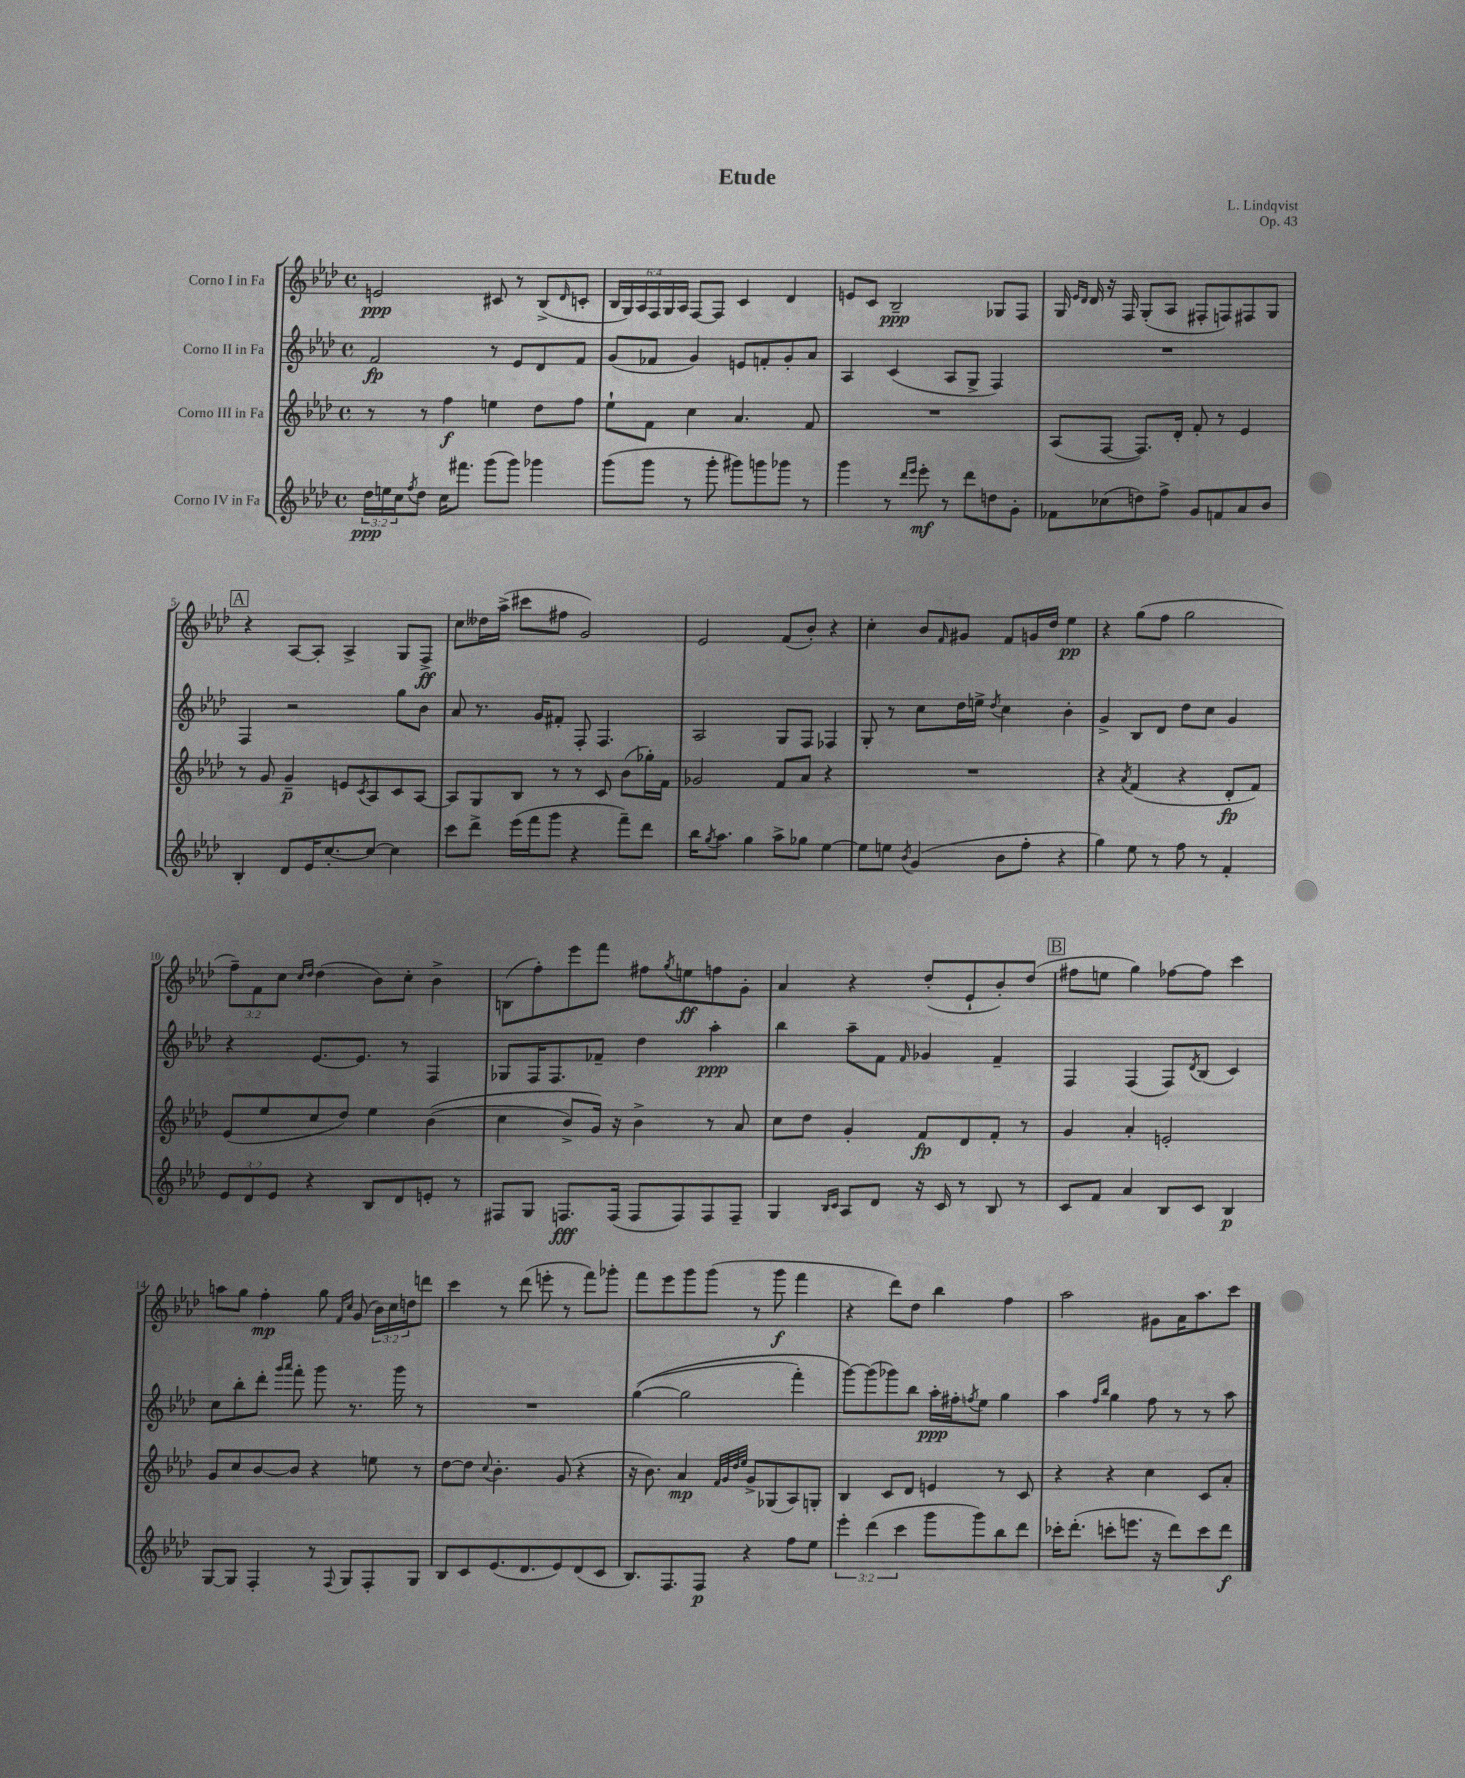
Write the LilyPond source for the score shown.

\header { title = "Etude" composer = "L. Lindqvist" opus = "Op. 43" }
<<
\new StaffGroup <<
\new Staff = "s0" \with { instrumentName = "Corno I in Fa" } {
    \clef treble \key aes \major \defaultTimeSignature \time 4/4 \override Staff.TupletNumber.text = #tuplet-number::calc-fraction-text
    e'2\ppp cis'8 r8 bes8->( \grace { des'16 } c'8-. |
    \tuplet 6/4 { bes16 g16) aes16 f16 g16 aes16 } f8~ f8 c'4 des'4 |
    e'8 c'8 bes2--\ppp ges8 f8 |
    g16 \grace { ees'16 des'16 } des'16 r16 f16 g8-.( aes8 fis8-. f8) fis8 g8 |
    \mark \markup { \box "A" } r4 aes8~ aes8-. aes4-> g8 f8->\ff |
    c''8 deses''16 aes''16->( cis'''8 fis''8 g'2) |
    ees'2 f'8( bes'8-.) r4 |
    c''4-. bes'8 \grace { f'16 } gis'8 f'8 g'16 des''16 ees''4\pp |
    r4 g''8( f''8 g''2 |
    \tuplet 3/2 { f''8--) f'8 c''8 } \grace { c''16 des''16 } des''4( bes'8) c''8-. bes'4-> |
    b8( f''8-.) ees'''8 f'''8 fis''8 \acciaccatura { g''8 } e''8\ff f''8 g'8-. |
    aes'4 r4 des''8-.( ees'8-! bes'8-.) des''8( |
    \mark \markup { \box "B" } fis''8 e''8 g''4) fes''8~ fes''8 c'''4 |
    a''8 g''8 f''4-.\mp g''8 \grace { f'16 c''16 } g'8( \tuplet 3/2 { bes'16) c''16 d''16 } d'''8 |
    c'''4 r8 des'''8( e'''8-. r8 f'''8) ges'''8-. |
    f'''8 ees'''8 g'''8 g'''8( r8 g'''8\f f'''4 |
    r4 des'''8) des''8 bes''4 f''4 |
    aes''2 gis'8 aes'16 aes''8. c'''8 \bar "|." |
}
\new Staff = "s1" \with { instrumentName = "Corno II in Fa" } {
    \clef treble \key aes \major \defaultTimeSignature \time 4/4
    f'2\fp r8 ees'8 des'8 f'8 |
    g'8( fes'8 g'4) e'8 f'8-. g'8-. aes'8 |
    aes4 c'4( aes8 g8-> f4) |
    R1 |
    \mark \markup { \box "A" } f4 r2 g''8 bes'8 |
    aes'8 r8. g'16 fis'8-. f8-. f4. |
    aes2 g8 f8 fes4 |
    g8-. r8 c''8 des''16 e''16-> \acciaccatura { des''8 } c''4 bes'4-. |
    g'4-> bes8 des'8 des''8 c''8 g'4 |
    r4 ees'8.~ ees'8. r8 f4 |
    ges8 f16 f8. fes'8-- des''4 aes''4-.\ppp |
    bes''4 aes''8-- f'8 \grace { f'16 } ges'4 f'4-- |
    \mark \markup { \box "B" } f4 f4( f8) \acciaccatura { des'8 } bes8( c'4) |
    c''8 bes''8-. des'''8-. \grace { g'''16 aes'''16 } f'''8-. g'''8 r8. g'''16 r8 |
    R1 |
    g''4~(\( g''2 f'''4-.) |
    g'''8~\) g'''8( ges'''8) bes''8 aes''16-.\ppp fis''16-. \acciaccatura { f''8 } ees''8 g''4 |
    aes''4 \grace { f''16 bes''16 } g''4 f''8 r8 r8 aes''8 \bar "|." |
}
\new Staff = "s2" \with { instrumentName = "Corno III in Fa" } {
    \clef treble \key aes \major \defaultTimeSignature \time 4/4
    r8 r8 f''4\f e''4 des''8 f''8 |
    ees''8-! f'8 c''4 aes'4. f'8 |
    R1 |
    aes8( f8~ f8.) des'16-. f'8-. r8 ees'4 |
    \mark \markup { \box "A" } r8 g'8 g'4--\p e'8 \acciaccatura { c'8 } aes8 c'8 aes8~ |
    aes8 g8 bes8 r8 r8 c'8 bes'8( ges''16-.) f'16 |
    ges'2 f'8 aes'8 r4 |
    R1 |
    r4 \acciaccatura { aes'8 } f'4( r4 des'8-.\fp f'8) |
    ees'8( ees''8 c''8 des''8) ees''4 bes'4(\( |
    c''4 bes'8->) g'16\) r16 bes'4-> r8 aes'8 |
    c''8 des''8 g'4-. f'8\fp des'8 f'8-. r8 |
    \mark \markup { \box "B" } g'4 aes'4-. e'2-. |
    g'8 c''8 bes'8~ bes'8 r4 e''8 r8 |
    des''8~ des''8 \appoggiatura { c''8 } bes'4.-. g'8( r4 |
    r16 bes'8.) aes'4\mp \grace { f'32 g'32 des''32 ees''32 } g'8-> ges8( aes8) g8-. |
    bes4 c'8 des'8 e'4 r8 c'8 |
    r4 r4 c''4 c'8 aes'8-. \bar "|." |
}
\new Staff = "s3" \with { instrumentName = "Corno IV in Fa" } {
    \clef treble \key aes \major \defaultTimeSignature \time 4/4 \override Staff.TupletNumber.text = #tuplet-number::calc-fraction-text
    \tuplet 3/2 { des''16\ppp e''16 c''16 } \acciaccatura { f''8 } des''8 c''16 fis'''8. g'''8( g'''8) ges'''4 |
    g'''8( g'''8 r8 g'''8-. gis'''8) g'''8 ges'''8 r8 |
    g'''4 r8 \grace { des'''16 ees'''16 } ees'''8-.\mf r8 des'''8 d''8 g'8-. |
    fes'8 ces''8( d''8) f''8-> g'8 f'8 aes'8 bes'8 |
    \mark \markup { \box "A" } bes4-. des'8 ees'16 c''8.~-. c''8~ c''4 |
    c'''8 des'''8-> ees'''16( f'''16 g'''8 r4 f'''8--) des'''8 |
    bes''16 \acciaccatura { g''8 } aes''8. g''4 aes''8-> ges''8 ees''4~ |
    ees''8 e''8 \acciaccatura { bes'8 } g'4( bes'8 f''8-. r4 |
    g''4) ees''8 r8 f''8 r8 f'4-. |
    \tuplet 3/2 { ees'8 des'8 ees'8 } r4 bes8 des'8 e'8-. r8 |
    fis8 g8 f8.\fff f16( f8 f8) f8 f8-- |
    g4 \grace { bes16 c'16 } aes8 des'8 r16 c'16 r8 bes8 r8 |
    \mark \markup { \box "B" } c'8 f'8 aes'4 bes8 c'8 bes4\p |
    g8~ g8 f4-. r8 \appoggiatura { f8 } g8 f8-. g8 |
    bes8 c'8 ees'8.( des'8. ees'8) des'8( c'8 |
    bes8.) f8. f8\p r4 f''8 ees''8 |
    \tuplet 3/2 { ees'''4-. des'''4( c'''4 } g'''8 g'''8) bes''8 des'''8 |
    ces'''16-. des'''8.-.( c'''8-. e'''8. r16 des'''8) c'''8 des'''8\f \bar "|." |
}
>>
>>
